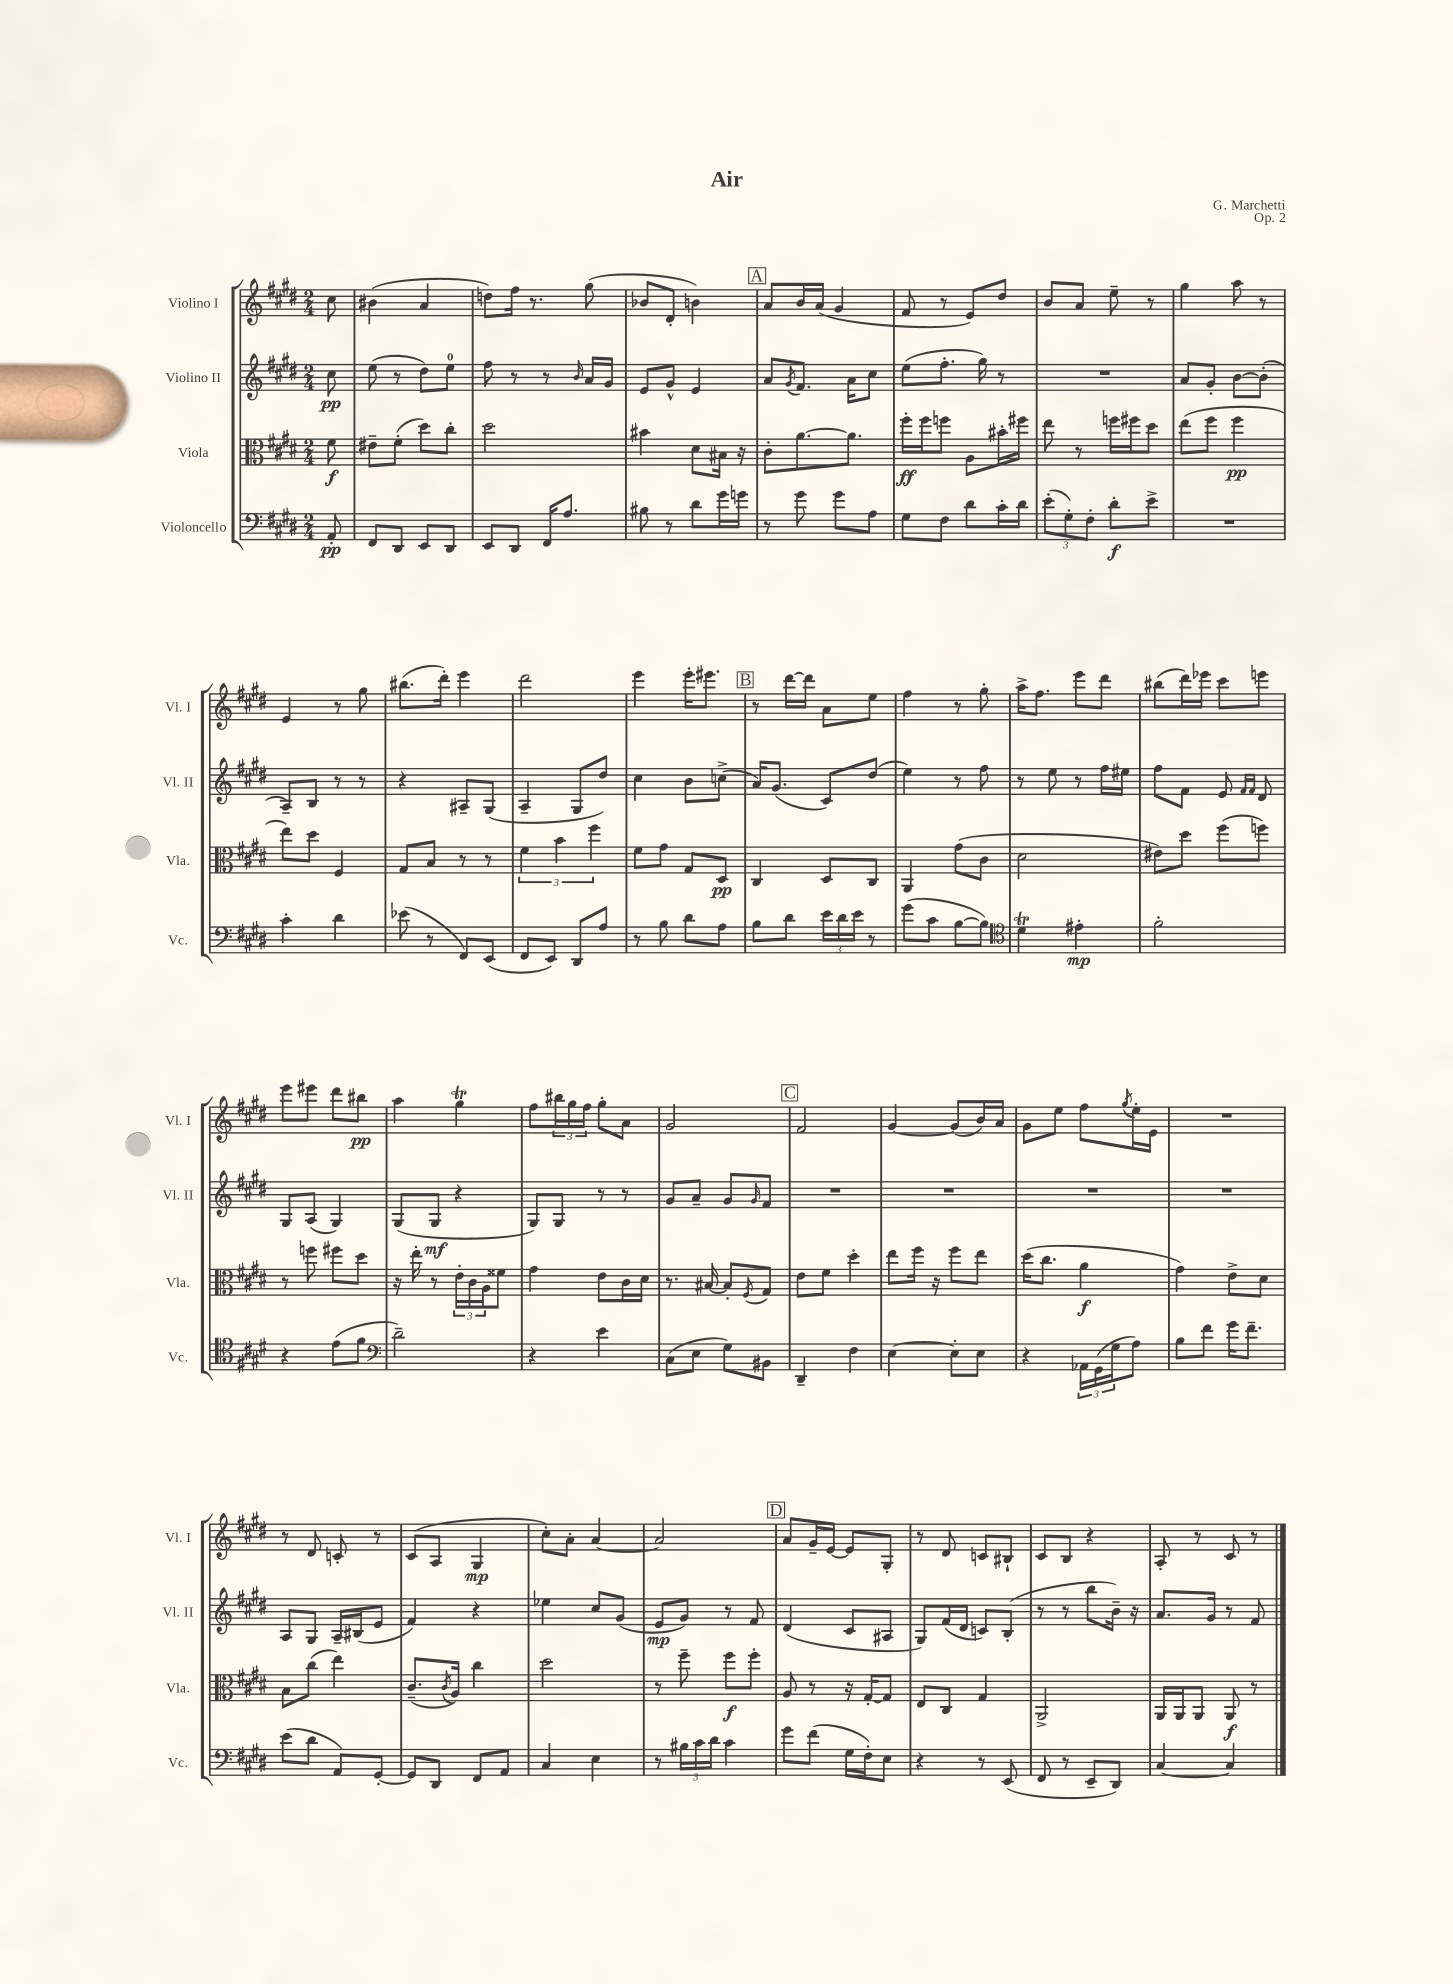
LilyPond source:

\header { title = "Air" composer = "G. Marchetti" opus = "Op. 2" }
<<
\new StaffGroup <<
\new Staff = "s0" \with { instrumentName = "Violino I" shortInstrumentName = "Vl. I" } {
    \clef treble \key e \major \numericTimeSignature \time 2/4 \partial 8
    cis''8 |
    bis'4( a'4 |
    d''8) fis''16 r8. gis''8( |
    bes'8 dis'8-. b'4) |
    \mark \markup { \box "A" } a'8 b'16 a'16( gis'4 |
    fis'8 r8 e'8) dis''8 |
    b'8 a'8 e''8-- r8 |
    gis''4 a''8 r8 |
    e'4 r8 gis''8 |
    bis''8.( dis'''16-.) e'''4 |
    dis'''2 |
    e'''4 e'''16-. eis'''8. |
    \mark \markup { \box "B" } r8 dis'''16~ dis'''16 a'8 e''8 |
    fis''4 r8 gis''8-. |
    a''16-> fis''8. e'''8 dis'''8 |
    bis''8( dis'''16) ees'''16 cis'''8 e'''8 |
    e'''8 eis'''8 dis'''8 bis''8\pp |
    a''4 gis''4\trill |
    fis''8 \tuplet 3/2 { bis''16 gis''16 fis''16 } gis''8-. a'8 |
    gis'2 |
    \mark \markup { \box "C" } fis'2 |
    gis'4~ gis'8( b'16) a'16 |
    gis'8 e''8 fis''8 \acciaccatura { gis''8 } e''16-. e'16 |
    R2 |
    r8 dis'8 c'8-. r8 |
    cis'8( a8 gis4\mp |
    cis''8-.) a'8-. a'4~ |
    a'2 |
    \mark \markup { \box "D" } a'8 gis'16-- e'16~ e'8 gis8-. |
    r8 dis'8 c'8 bis8-! |
    cis'8 b8 r4 |
    a8-. r8 cis'8 r8 \bar "|." |
}
\new Staff = "s1" \with { instrumentName = "Violino II" shortInstrumentName = "Vl. II" } {
    \clef treble \key e \major \numericTimeSignature \time 2/4 \partial 8
    cis''8\pp |
    e''8( r8 dis''8) e''8-0 |
    fis''8 r8 r8 \grace { b'16 } a'16 gis'16 |
    e'8 gis'8-^ e'4 |
    \mark \markup { \box "A" } a'8 \acciaccatura { gis'8 } fis'8. a'16 cis''8 |
    e''8( fis''8.-. gis''16) r8 |
    R2 |
    a'8 gis'8-. b'8~ b'8-.( |
    a8--) b8 r8 r8 |
    r4 ais8-- gis8( |
    a4-- gis8 dis''8) |
    cis''4 b'8 c''8->( |
    \mark \markup { \box "B" } a'16) gis'8.( cis'8) dis''8( |
    e''4) r8 fis''8 |
    r8 e''8 r8 fis''16 eis''16 |
    fis''8 fis'8 e'8 \grace { fis'16 fis'16 } dis'8 |
    gis8 a8( gis4) |
    gis8( gis8\mf r4 |
    gis8) gis8 r8 r8 |
    gis'8 a'8-- gis'8 \grace { gis'16 } fis'8 |
    \mark \markup { \box "C" } R2 |
    R2 |
    R2 |
    R2 |
    a8 gis8 a16-- bis16( e'8 |
    fis'4) r4 |
    ees''4 cis''8 gis'8( |
    e'8\mp gis'8) r8 fis'8 |
    \mark \markup { \box "D" } dis'4( cis'8 ais8 |
    gis8) fis'16( dis'16 c'8) b8-.( |
    r8 r8 b''8 b'16--) r16 |
    a'8. gis'16 r8 fis'8 \bar "|." |
}
\new Staff = "s2" \with { instrumentName = "Viola" shortInstrumentName = "Vla." } {
    \clef alto \key e \major \numericTimeSignature \time 2/4 \partial 8
    fis'8\f |
    eis'8-- fis'8-.( dis''8) cis''8-. |
    dis''2 |
    bis'4 dis'8 bis16 r16 |
    \mark \markup { \box "A" } cis'8-. a'8.~ a'8. |
    fis''16-.\ff fis''16 f''8 a8 bis'16-. fis''16 |
    e''8 r8 f''16 fis''16 dis''8 |
    e''8( fis''8 fis''4\pp |
    e''8) dis''8 fis4 |
    gis8 b8 r8 r8 |
    \tuplet 3/2 { fis'4 b'4 fis''4 } |
    fis'8 gis'8 gis8 dis8\pp |
    \mark \markup { \box "B" } cis4 dis8 cis8 |
    a,4 gis'8( cis'8 |
    dis'2 |
    eis'8) dis''8 fis''8( f''8) |
    r8 f''8 fis''8 dis''8 |
    r16 e''16-. r8 \tuplet 3/2 { e'16-. cis'16 a16 } fisis'8 |
    gis'4 e'8 cis'16 dis'16 |
    r8. bis16~ bis8-. \acciaccatura { fis8 } gis8 |
    \mark \markup { \box "C" } e'8 fis'8 dis''4-. |
    e''8 fis''16 r16 fis''8 e''8 |
    dis''16( cis''8. a'4\f |
    gis'4) e'8-> dis'8 |
    b8 cis''8( e''4) |
    cis'8.--( \acciaccatura { cis'8 } a16) cis''4 |
    dis''2 |
    r8 fis''8-- fis''8\f fis''8-. |
    \mark \markup { \box "D" } a8 r8 r16 gis16~-. gis8 |
    e8 cis8 gis4 |
    a,2-> |
    a,16 a,16 a,8 a,8\f r8 \bar "|." |
}
\new Staff = "s3" \with { instrumentName = "Violoncello" shortInstrumentName = "Vc." } {
    \clef bass \key e \major \numericTimeSignature \time 2/4 \partial 8
    a,8-.\pp |
    fis,8 dis,8 e,8 dis,8 |
    e,8 dis,8 fis,16 a8. |
    bis8 r8 dis'8 gis'16 g'16 |
    \mark \markup { \box "A" } r8 gis'8 gis'8 a8 |
    gis8 fis8 dis'8 cis'16-. dis'16 |
    \tuplet 3/2 { e'8-.( gis8-.) fis8-. } dis'8-.\f e'8-> |
    R2 |
    cis'4-. dis'4 |
    ees'8( r8 fis,8) e,8( |
    fis,8 e,8) dis,8 a8 |
    r8 b8 dis'8 a8 |
    \mark \markup { \box "B" } b8 dis'8 \tuplet 3/2 { e'16 dis'16 e'16 } r8 |
    gis'8( cis'8 b8~ b8) |
    \clef tenor dis'4\trill eis'4-.\mp |
    fis'2-. |
    r4 e'8( fis'8 |
    \clef bass dis'2--) |
    r4 e'4 |
    cis8( e8 gis8) bis,8 |
    \mark \markup { \box "C" } dis,4-- fis4 |
    e4~ e8-. e8 |
    r4 \tuplet 3/2 { aes,16 gis,16( gis16 } a8) |
    b8 fis'8 gis'16 fis'8.-- |
    e'8( dis'8 a,8) gis,8~-. |
    gis,8 dis,8 fis,8 a,8 |
    cis4 e4 |
    r8 \tuplet 3/2 { bis16 cis'16 dis'16 } cis'4 |
    \mark \markup { \box "D" } gis'8 fis'8( gis16 fis16-.) e8 |
    r4 r8 e,8( |
    fis,8 r8 e,8-- dis,8) |
    cis4~ cis4 \bar "|." |
}
>>
>>
\layout { \context { \Score \remove "Bar_number_engraver" } }
